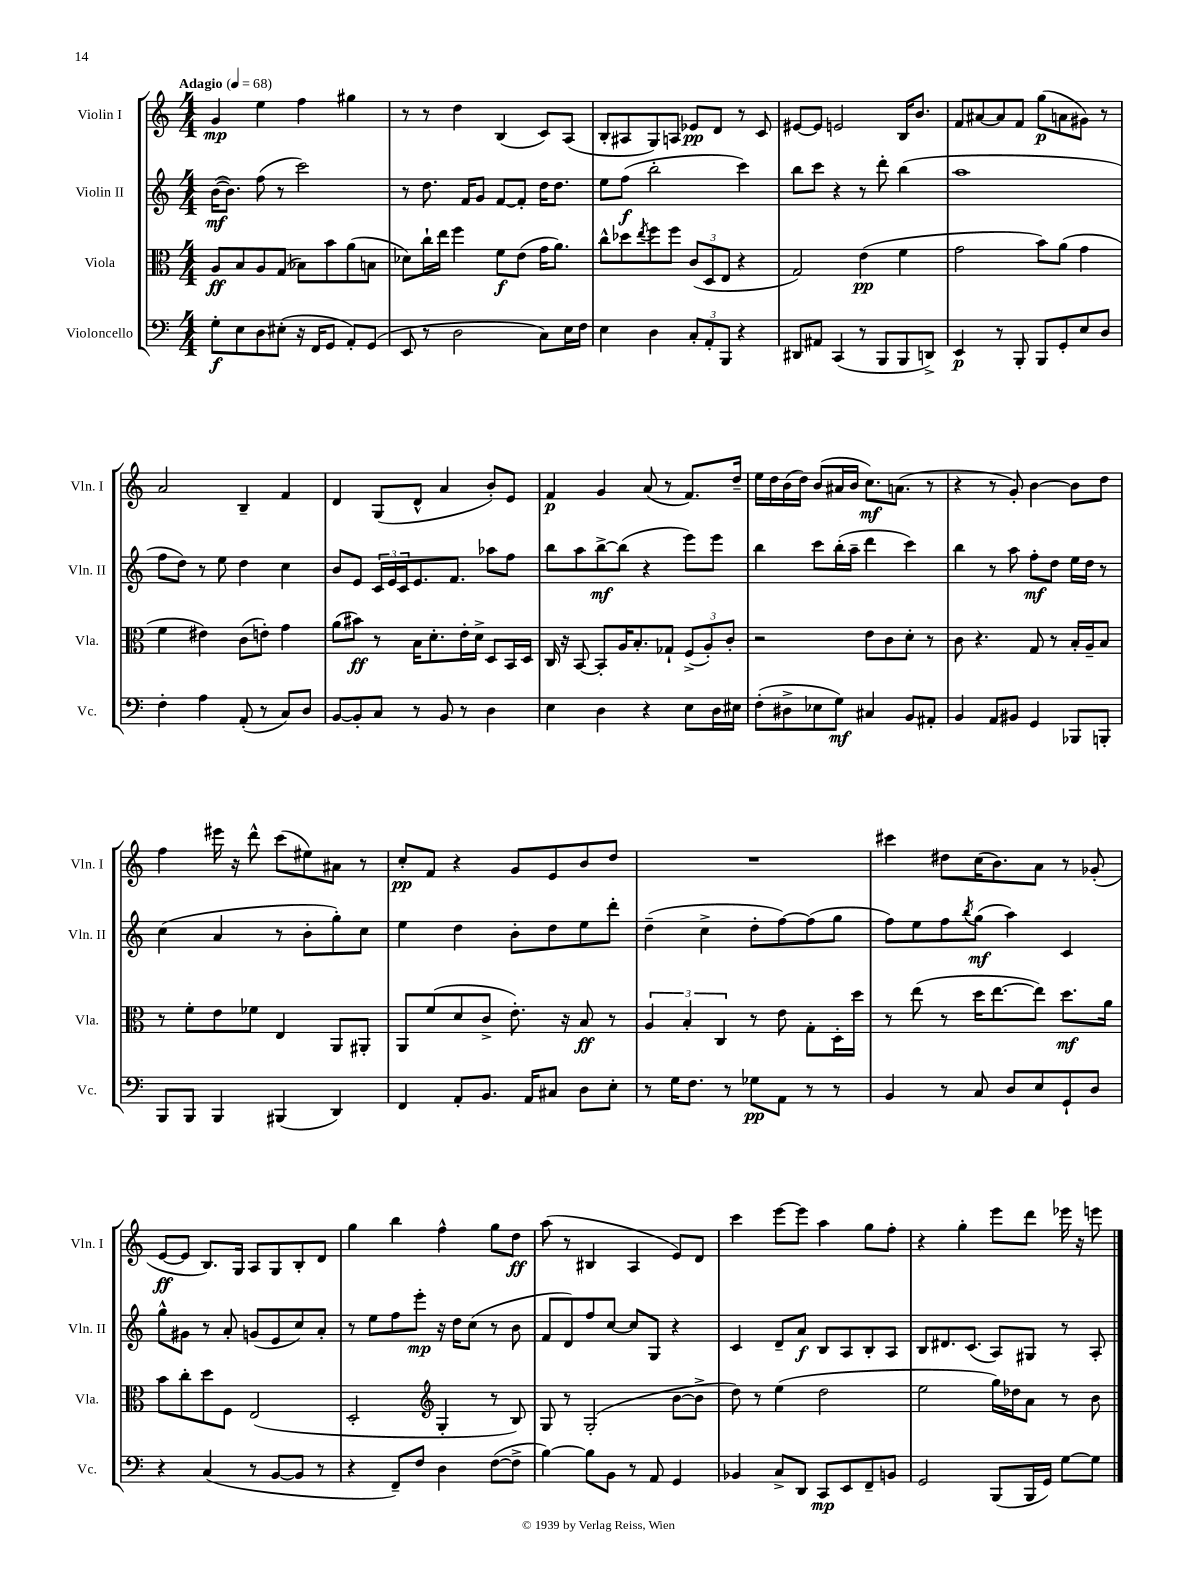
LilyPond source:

<<
\new StaffGroup <<
\new Staff = "s0" \with { instrumentName = "Violin I" shortInstrumentName = "Vln. I" } {
    \clef treble \key c \major \numericTimeSignature \time 4/4 \tempo "Adagio" 4 = 68
    g'4\mp e''4 f''4 gis''4 |
    r8 r8 d''4 b4( c'8) a8( |
    b8-. ais8 g8) a8 ees'8\pp d'8 r8 c'8 |
    eis'8~ eis'8 e'2 b16 b'8. |
    f'8 ais'8~ ais'8 f'8 g''8\p( a'8 gis'8) r8 |
    a'2 b4-- f'4 |
    d'4 g8( d'8-^ a'4 b'8-.) e'8 |
    f'4\p g'4 a'8( r8 f'8.) d''16-- |
    e''16 d''16 b'16( d''16) b'8( ais'16 b'16 c''8.\mf) a'8.( r8 |
    r4 r8 g'8-.) b'4~ b'8 d''8 |
    f''4 eis'''16 r16 d'''8-^ c'''8( eis''8) ais'8 r8 |
    c''8-.\pp f'8 r4 g'8 e'8 b'8 d''8 |
    R1 |
    cis'''4 dis''8 c''16( b'8.) a'8 r8 ges'8-.( |
    e'8~\ff e'8 b8.) g16 a8 g8 b8-. d'8 |
    g''4 b''4 f''4-^ g''8 d''8\ff |
    a''8( r8 bis4 a4 e'8) d'8 |
    c'''4 e'''8~ e'''8 a''4 g''8 f''8-. |
    r4 g''4-. e'''8 d'''8 ees'''16 r16 e'''8 \bar "|." |
}
\new Staff = "s1" \with { instrumentName = "Violin II" shortInstrumentName = "Vln. II" } {
    \clef treble \key c \major \numericTimeSignature \time 4/4
    b'16~\mf( b'8.) f''8( r8 c'''2) |
    r8 d''8. f'16 g'8 f'8~ f'8-. d''16 d''8. |
    e''8 f''8\f( b''2-. c'''4) |
    b''8 c'''8 r4 r8 d'''8-. b''4( |
    a''1 |
    f''8 d''8) r8 e''8 d''4 c''4 |
    b'8 e'8 \tuplet 3/2 { c'16 e'16 c'16 } e'8. f'8. aes''8 f''8 |
    b''8 a''8 b''8~->\mf b''8( r4 e'''8) e'''8 |
    b''4 c'''8 b''16-.( a''16-- d'''4 c'''4) |
    b''4 r8 a''8 f''8-.\mf d''8 e''16 d''16 r8 |
    c''4( a'4 r8 b'8-. g''8-.) c''8 |
    e''4 d''4 b'8-. d''8 e''8 d'''8-. |
    d''4--( c''4-> d''8-. f''8~) f''8( g''8 |
    f''8) e''8 f''8 \acciaccatura { b''8 } g''8\mf( a''4) c'4 |
    g''8-^ gis'8 r8 a'8-. g'8( e'8 c''8) a'8-. |
    r8 e''8 f''8 e'''8-.\mp r16 d''16 c''8( r8 b'8 |
    f'8 d'8) f''8 c''8~ c''8 g8 r4 |
    c'4 d'8-- a'8\f b8 a8 b8-. a8 |
    b8 dis'8. c'8.( a8) gis8 r8 a8-. \bar "|." |
}
\new Staff = "s2" \with { instrumentName = "Viola" shortInstrumentName = "Vla." } {
    \clef alto \key c \major \numericTimeSignature \time 4/4
    a8\ff b8 a8 g8( bes8) b'8 a'8( b8 |
    des'8) c''16-! e''16 f''4 f'8\f e'8( g'16 a'8.) |
    c''8-^ des''8 \acciaccatura { e''8 } f''8 f''8 \tuplet 3/2 { c'8( d8 e8 } r4 |
    g2) e'4\pp( f'4 |
    g'2 b'8) a'8( g'4 |
    f'4 eis'4) c'8( e'8-.) g'4 |
    a'8( bis'8\ff) r8 b16 d'8.-. e'16-. d'16-> d8 b,16 d16 |
    c16 r16 b,8~ b,8-. a16 b8.-. ges8-! \tuplet 3/2 { f8->( a8-.) c'8-. } |
    r2 e'8 c'8 d'8-. r8 |
    c'8 r4. g8 r8 b16-. a16-- b8 |
    r8 f'8-. e'8 fes'8 e4 a,8 ais,8-. |
    a,8 f'8( d'8 c'8-> e'8.-.) r16 b8\ff r8 |
    \tuplet 3/2 { a4 b4-. c4 } r8 e'8 g8-. d16-. d''16 |
    r8 e''8( r8 d''16 e''8.~ e''8) d''8.\mf a'16 |
    b'8 c''8-. d''8 f8 e2( |
    d2-. \clef treble g4-. r8 b8) |
    g8 r8 g2-.( b'8~ b'8-> |
    d''8) r8 e''4( d''2 |
    e''2 g''16) des''16 a'8 r8 b'8 \bar "|." |
}
\new Staff = "s3" \with { instrumentName = "Violoncello" shortInstrumentName = "Vc." } {
    \clef bass \key c \major \numericTimeSignature \time 4/4
    g8-.\f e8 d8 eis8-.( r16 f,16 g,8 a,8-.) g,8( |
    e,8 r8 d2 c8) e16 f16 |
    e4 d4 \tuplet 3/2 { c8-. a,8-. b,,8 } r4 |
    dis,8 ais,8 c,4( r8 b,,8 b,,8 d,8->) |
    e,4\p r8 b,,8-. b,,8 g,8-. e8 d8 |
    f4-. a4 a,8-.( r8 c8) d8 |
    b,8~ b,8-. c8 r8 b,8 r8 d4 |
    e4 d4 r4 e8 d16 eis16 |
    f8-.( dis8-> ees8 g8\mf) cis4 b,8 ais,8-. |
    b,4 a,8 bis,8 g,4 bes,,8 b,,8-. |
    b,,8 b,,8 b,,4 bis,,4( d,4) |
    f,4 a,8-. b,8. a,16 cis8 d8 e8-. |
    r8 g16 f8. r8 ges8\pp a,8 r8 r8 |
    b,4 r8 c8 d8 e8 g,8-! d8 |
    r4 c4( r8 b,8~ b,8 r8 |
    r4 f,8--) f8 d4 f8~( f8-> |
    b4~) b8 b,8 r8 a,8 g,4 |
    bes,4 c8-> d,8 c,8\mp e,8 f,8-- b,8 |
    g,2 b,,8( b,,16 g,16) g8~ g8 \bar "|." |
}
>>
>>
\layout { \context { \Score \remove "Bar_number_engraver" } }
